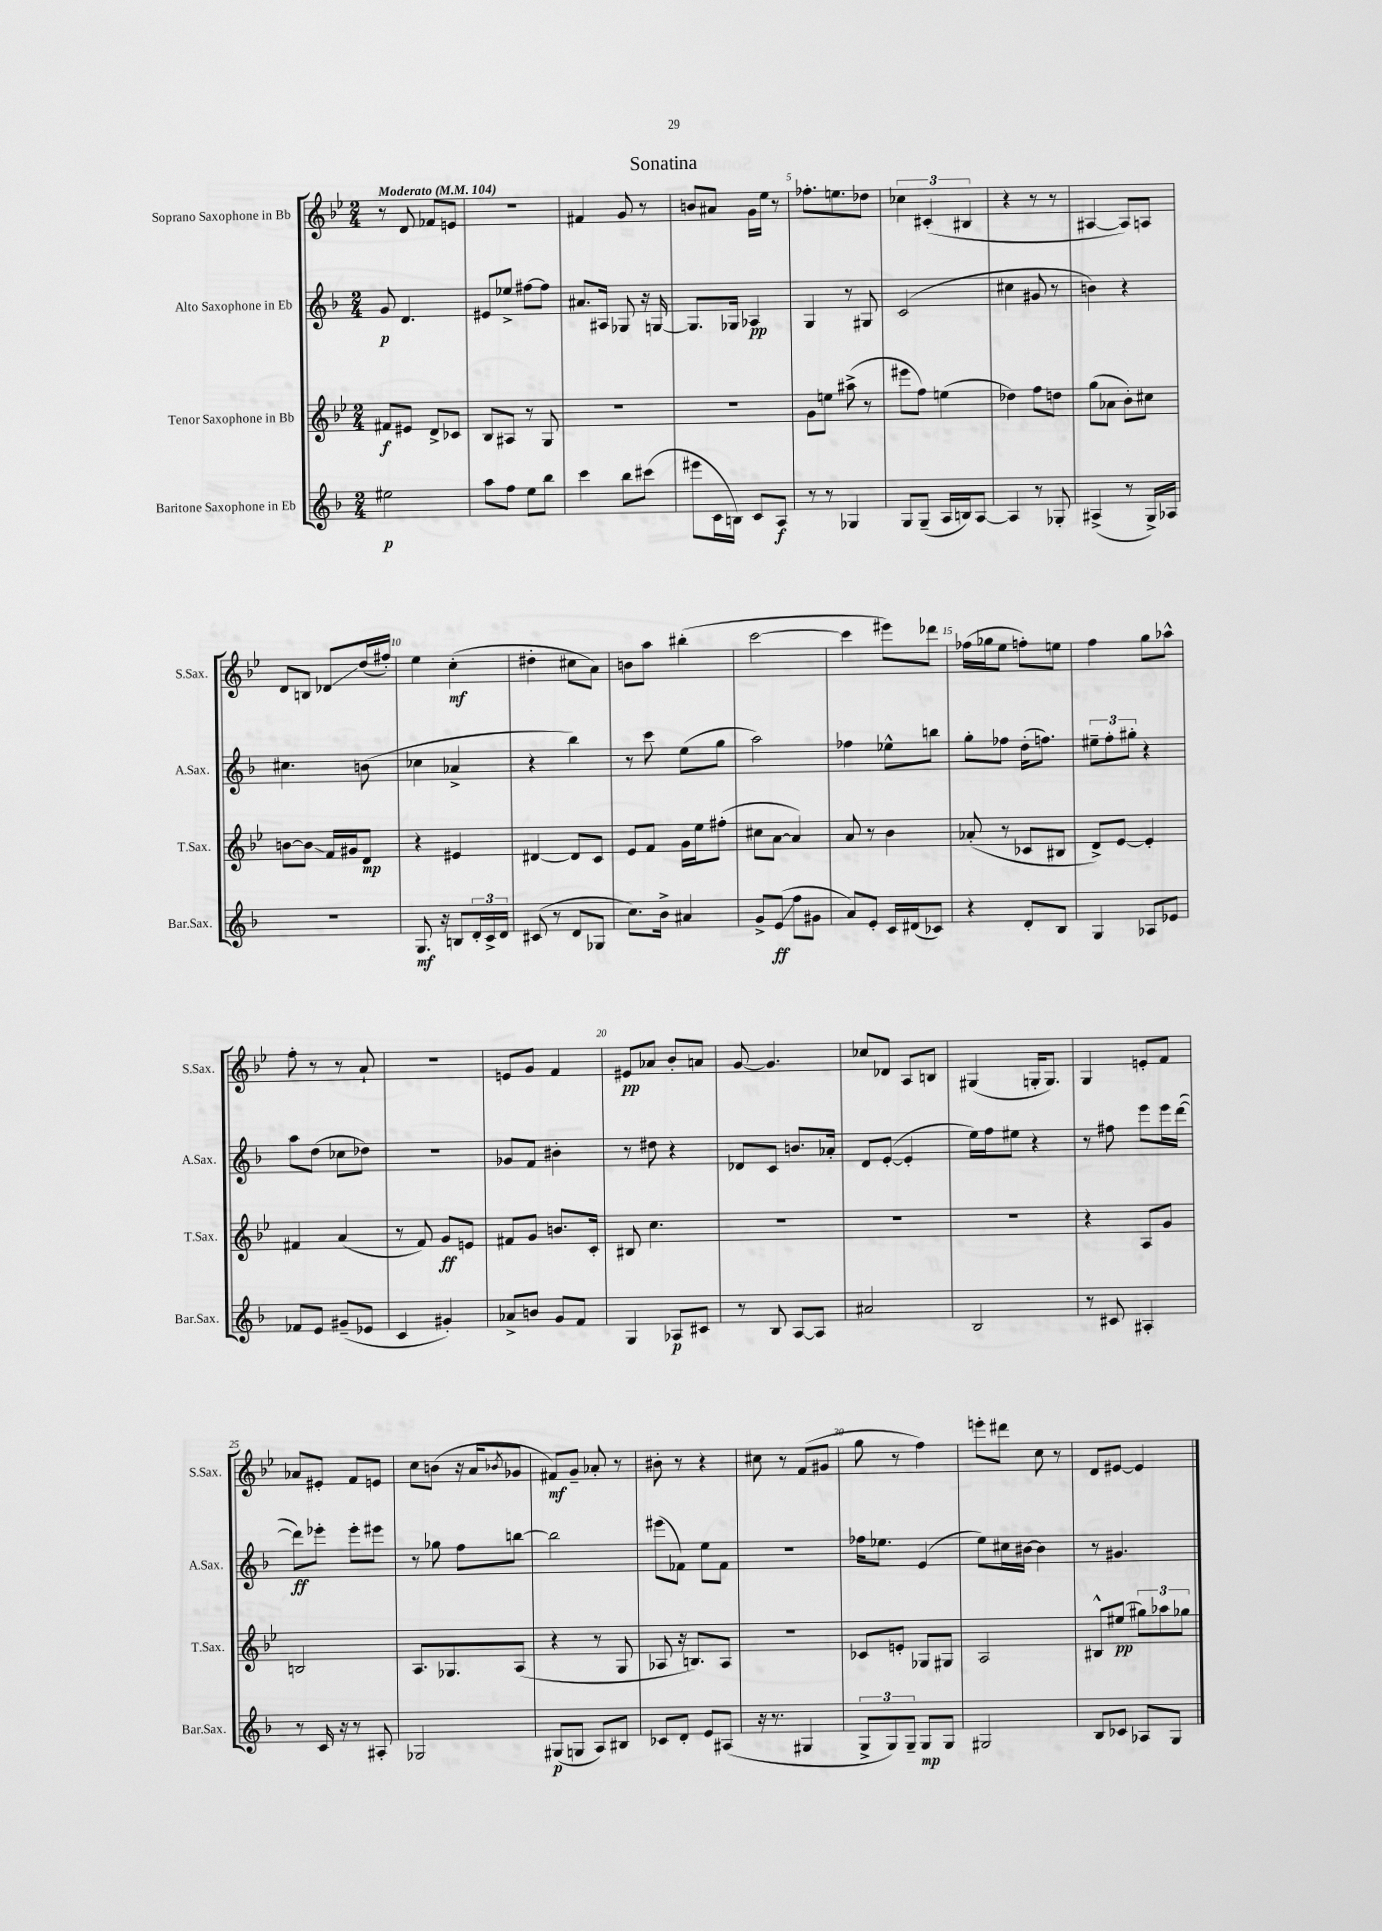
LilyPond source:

\header { title = "Sonatina" }
<<
\new StaffGroup <<
\new Staff = "s0" \with { instrumentName = "Soprano Saxophone in Bb" shortInstrumentName = "S.Sax." } {
    \clef treble \key bes \major \numericTimeSignature \time 2/4 \tempo "Moderato" 4 = 104
    r8 d'8 fes'8 e'8 |
    r2 |
    fis'4 g'8 r8 |
    b'8 ais'8 g'16 ees''16 r8 |
    fes''8.-. e''8. des''8 |
    \tuplet 3/2 { ces''4 cis'4-.( bis4 } |
    r4 r8 r8 |
    ais4~ ais8) a8 |
    d'8 b8 des'8\glissando d''16( fis''16-.) |
    ees''4 c''4-.\mf( |
    dis''4-. cis''8 a'8) |
    b'8 a''8 bis''4-.( |
    c'''2~ |
    c'''4 eis'''8) des'''8 |
    fes''16( ges''16 ees''8 f''8-.) e''8 |
    f''4 g''8 aes''8-^ |
    f''8-. r8 r8 a'8-! |
    R2 |
    e'8 g'8 f'4 |
    eis'8\pp aes'8 bes'8-. a'8 |
    g'8~ g'4. |
    ces''8 des'8 a8 b8 |
    gis4( g16-. g8.) |
    g4 e'8-. f'8 |
    aes'8 eis'8-. f'8 e'8 |
    c''8 b'8( r16 a'16 \acciaccatura { bes'8 } ges'8 |
    fis'8\mf) g'8-- aes'8-. r8 |
    bis'8-. r8 r4 |
    cis''8 r8 f'8( gis'8 |
    g''8 r8 f''4) |
    e'''8-. dis'''8 c''8 r8 |
    d'8 eis'8~ eis'4 \bar "|." |
}
\new Staff = "s1" \with { instrumentName = "Alto Saxophone in Eb" shortInstrumentName = "A.Sax." } {
    \clef treble \key f \major \numericTimeSignature \time 2/4
    g'8\p d'4. |
    eis'8 ees''8-> fis''8~ fis''8 |
    ais'8. ais16 ges8 r16 g16~ |
    g8. ges16 aes4\pp |
    g4 r8 gis8 |
    c'2( |
    cis''4 gis'8 r8 |
    b'4) r4 |
    cis''4. b'8( |
    ces''4 aes'4-> |
    r4 bes''4) |
    r8 c'''8 e''8( g''8 |
    a''2) |
    fes''4 ees''8-^ b''8 |
    g''8-. fes''8 d''16-.( f''8.) |
    \tuplet 3/2 { eis''8-- f''8-. gis''8-. } r4 |
    a''8 d''8( ces''8 des''8) |
    r2 |
    ges'8 f'8 bis'4-. |
    r8 dis''8 r4 |
    des'8 c'8 b'8. aes'16-. |
    d'8 e'8~-.( e'4-. |
    e''16) f''16 eis''8 r4 |
    r8 fis''8 e'''8 e'''16 d'''16~( |
    d'''8\ff) ees'''8-. ees'''8-. eis'''8 |
    r8 ges''8 f''8 b''8~ |
    b''2 |
    eis'''8( fes'8) e''8 fes'8 |
    R2 |
    fes''16 ees''8. e'4( |
    e''8) cis''16 bis'16~ bis'4 |
    r8 gis'4. \bar "|." |
}
\new Staff = "s2" \with { instrumentName = "Tenor Saxophone in Bb" shortInstrumentName = "T.Sax." } {
    \clef treble \key bes \major \numericTimeSignature \time 2/4
    fis'8\f eis'8 d'8-> ces'8 |
    bes8 ais8 r8 g8 |
    R2 |
    R2 |
    g'8 e''8 ais''8->( r8 |
    eis'''8 f''8) e''4( |
    des''4) f''8 d''8 |
    g''8( aes'8 bes'8-.) cis''8 |
    b'8~ b'8\glissando f'16 gis'16 d'8\mp |
    r4 eis'4 |
    dis'4~ dis'8 c'8 |
    ees'8 f'8 g'16 ees''16 fis''8-.( |
    cis''8 a'8~ a'4) |
    a'8 r8 bes'4 |
    aes'8-.( r8 ces'8 bis8 |
    d'8->) ees'8~ ees'4-. |
    fis'4 a'4( |
    r8 f'8) g'8\ff e'8 |
    fis'8 g'8 b'8. c'16-. |
    bis8 c''4. |
    R2 |
    R2 |
    R2 |
    r4 a8 g'8 |
    b2 |
    a8. ges8. a8( |
    r4 r8 g8 |
    aes8 r16 b8.) aes8 |
    R2 |
    ces'8 e'8-. ges8 gis8 |
    a2 |
    bis8-^ eis''8\pp( \tuplet 3/2 { gis''8) aes''8 ges''8 } \bar "|." |
}
\new Staff = "s3" \with { instrumentName = "Baritone Saxophone in Eb" shortInstrumentName = "Bar.Sax." } {
    \clef treble \key f \major \numericTimeSignature \time 2/4
    eis''2\p |
    a''8 f''8 e''8 bes''8 |
    c'''4 bes''8 cis'''8( |
    eis'''8 c'16 b16) c'8 a8\f |
    r8 r8 ges4 |
    g8 g8--( a16 b16) a8~ |
    a4 r8 ges8-. |
    ais4->( r8 g16->) aes16 |
    r2 |
    g8.\mf r16 b8 \tuplet 3/2 { d'16-. c'16-> d'16 } |
    cis'8( r8 d'8 ges8 |
    c''8.) bes'16-> ais'4 |
    g'8-> e'8\glissando\ff( f''8 gis'8 |
    a'8) e'8-. c'16 dis'16( ces'8) |
    r4 d'8-. bes8 |
    g4 aes8 ees'8 |
    fes'8 e'8 gis'8--( ees'8 |
    c'4 gis'4-.) |
    aes'8-> b'8 g'8 f'8 |
    g4 aes8\p cis'8 |
    r8 bes8 a8~ a8 |
    ais'2 |
    bes2 |
    r8 cis'8 ais4-. |
    r8 c'16 r16 r8 ais8-. |
    ges2 |
    gis8\p( g8 a8) bis8 |
    ces'8 d'8-. e'8 ais8( |
    r16 r8. gis4 |
    \tuplet 3/2 { g8-> g8) g8-- } g8\mp g8 |
    gis2 |
    bes8 ces'8 aes8 g8 \bar "|." |
}
>>
>>
\layout { \context { \Score \override BarNumber.break-visibility = ##(#f #t #t) barNumberVisibility = #(every-nth-bar-number-visible 5) } }
